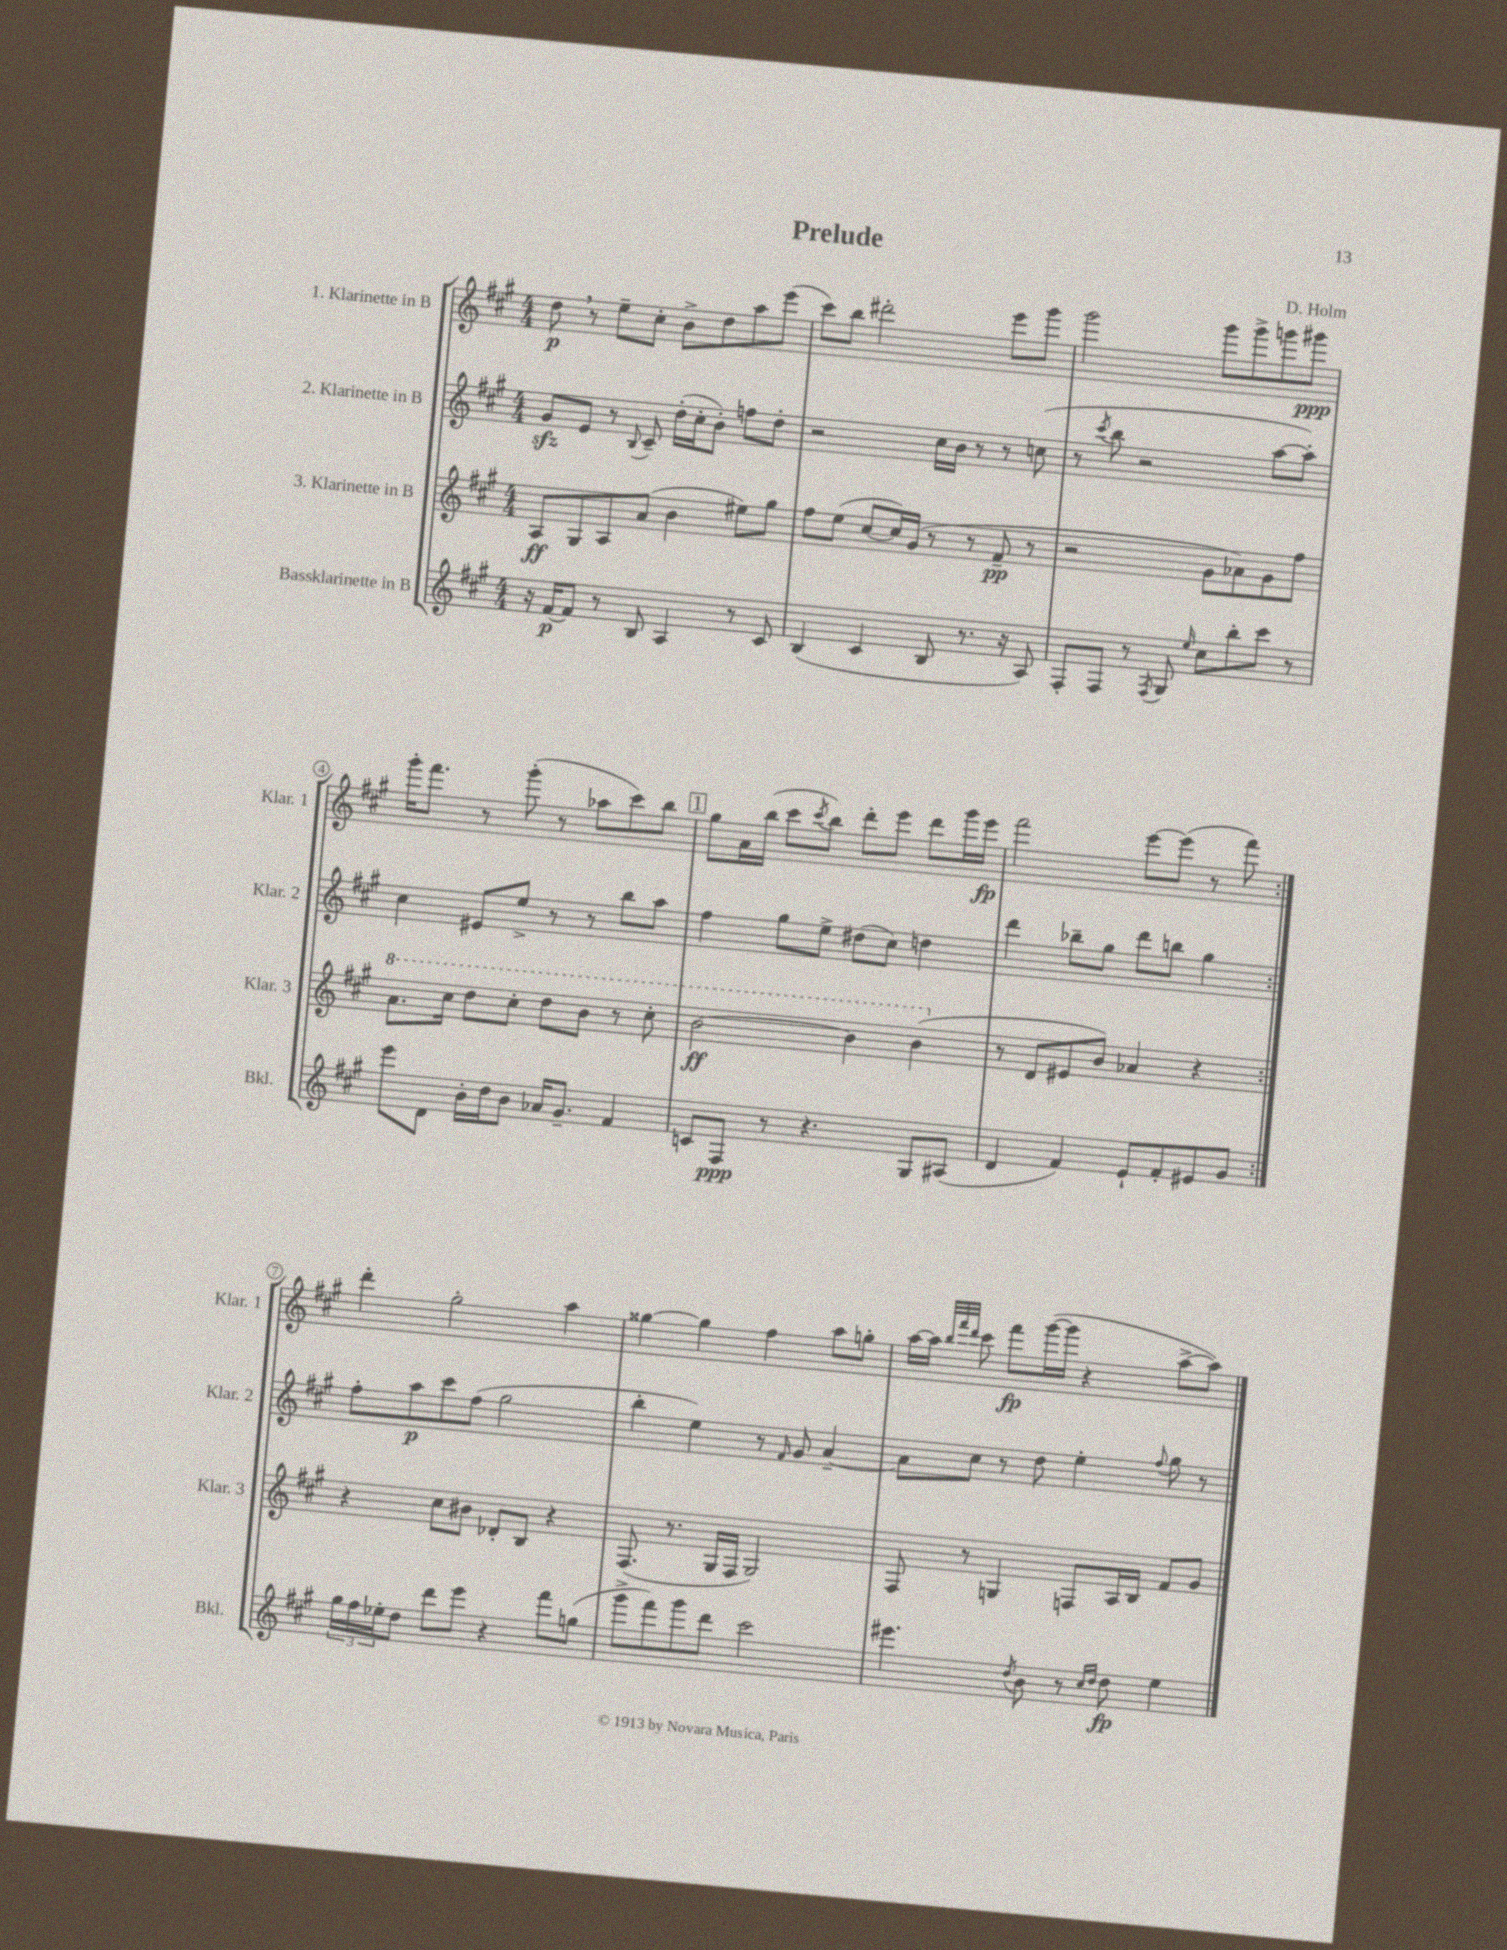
\header { title = "Prelude" composer = "D. Holm" }
<<
\new StaffGroup <<
\new Staff = "s0" \with { instrumentName = "1. Klarinette in B" shortInstrumentName = "Klar. 1" } {
    \clef treble \key a \major \numericTimeSignature \time 4/4
    \repeat volta 2 { d''8\p \breathe r8 e''8-- cis''8-. b'8-> d''8 a''8 e'''8( |
    cis'''8) b''8 dis'''2-. e'''8 gis'''8 |
    gis'''2 gis'''8 gis'''8-> g'''8 gis'''8\ppp |
    gis'''16-. fis'''8. r8 gis'''8-.( r8 aes''8 cis'''8) b''8 |
    \mark \markup { \box "1" } gis''8 a'16 b''16( cis'''8 \acciaccatura { cis'''8 } b''8) d'''8-. e'''8 d'''8 gis'''16 e'''16\fp |
    fis'''2 e'''8~ e'''8( r8 fis'''8) | }
    d'''4-. gis''2-. a''4 |
    gisis''4~ gisis''4 fis''4 a''8 g''8-. |
    a''16~ a''16 \grace { b''32 fis'''32 d'''32 } cis'''8 fis'''8\fp gis'''16~( gis'''16 r4 a''8~-> a''8) \bar "|." |
}
\new Staff = "s1" \with { instrumentName = "2. Klarinette in B" shortInstrumentName = "Klar. 2" } {
    \clef treble \key a \major \numericTimeSignature \time 4/4
    \repeat volta 2 { gis'8\sfz e'8 r8 \appoggiatura { b8 } cis'8-- d''16-.( cis''16-. b'8-.) f''8 d''8-. |
    r2 cis''16 b'16 r8 r8 c''8( |
    r8 \acciaccatura { cis'''8 } b''8 r2 a''8~ a''8-.) |
    cis''4 eis'8 e''8-> r8 r8 b''8 a''8 |
    \mark \markup { \box "1" } fis''4 gis''8 e''8-> dis''8( cis''8) d''4 |
    d'''4 bes''8-- gis''8 d'''8 b''8 gis''4 | }
    fis''8-. a''8\p cis'''8 fis''8( gis''2 |
    b''4-. e''4) r8 \grace { fis'16 } gis'8 a'4~-- |
    a'8 cis''8 r8 d''8 e''4-. \appoggiatura { fis''8 } gis''8 r8 \bar "|." |
}
\new Staff = "s2" \with { instrumentName = "3. Klarinette in B" shortInstrumentName = "Klar. 3" } {
    \clef treble \key a \major \numericTimeSignature \time 4/4
    \repeat volta 2 { a8\ff gis8 a8 a'8( b'4 eis''8) gis''8 |
    fis''8 e''8( cis''8~ cis''16) gis'16( r8 r8 fis'8--\pp r8 |
    r2 gis'8 aes'8) gis'8 fis''8 |
    \ottava #1 a''8. cis'''16 d'''8 cis'''8-. d'''8 b''8 r8 cis'''8-. |
    \mark \markup { \box "1" } b''2~\ff b''4 b''4( \ottava #0 |
    r8 d'8 eis'8 b'8) aes'4 r4 | }
    r4 cis''8 bis'8 des'8-. b8 r4 |
    fis8.( r8. gis16 fis16 gis2) |
    fis8 r8 g4 f8 a16 b16 fis'8 gis'8 \bar "|." |
}
\new Staff = "s3" \with { instrumentName = "Bassklarinette in B" shortInstrumentName = "Bkl." } {
    \clef treble \key a \major \numericTimeSignature \time 4/4
    \repeat volta 2 { r16 fis'16~\p fis'8 r8 b8 a4 r8 cis'8 |
    b4( cis'4 b8 r8. r16 a8) |
    fis8-. fis8 r8 \acciaccatura { fis8 } gis8 \grace { e''16 } cis''8 b''8-. cis'''8 r8 |
    e'''8 d'8 b'16-. d''16 b'8 aes'16 gis'8.-- fis'4 |
    \mark \markup { \box "1" } c'8 fis8\ppp r8 r4. gis8 ais8( |
    d'4 fis'4) e'8-! fis'8-. eis'8 gis'8 | }
    \tuplet 3/2 { gis''16 fis''16 ees''16-. } d''8 d'''8 e'''8 r4 fis'''8 g''8( |
    gis'''8-> fis'''8) gis'''8 d'''8 cis'''2 |
    eis'''4. \acciaccatura { d''8 } b'8 r8 \grace { cis''16 d''16 } d''8\fp e''4 \bar "|." |
}
>>
>>
\layout { \context { \Score \override BarNumber.stencil = #(make-stencil-circler 0.1 0.3 ly:text-interface::print) } }
